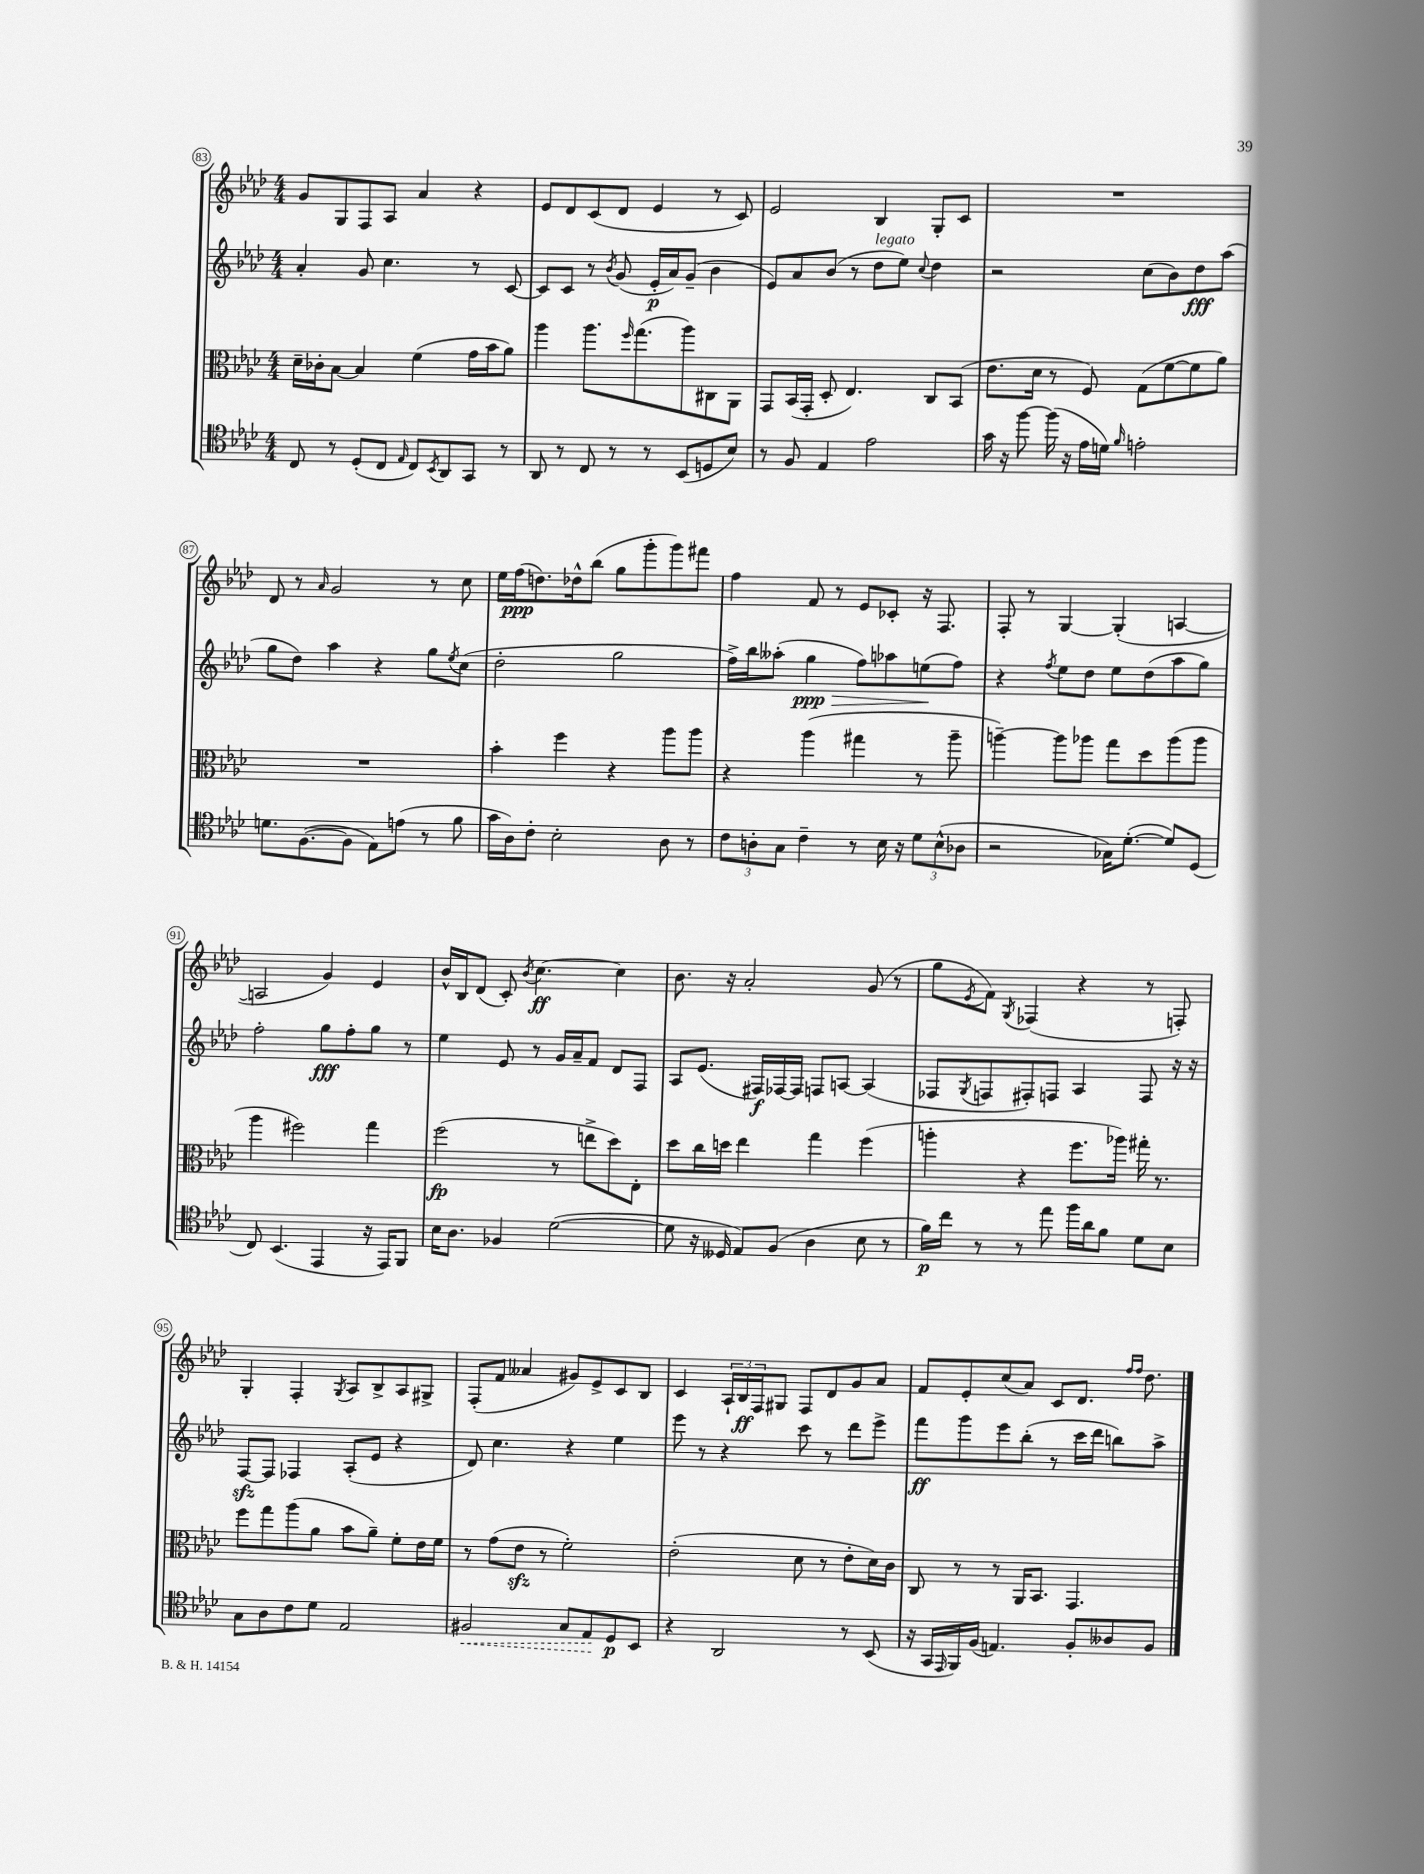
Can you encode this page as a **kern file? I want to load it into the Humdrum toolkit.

**kern	**dynam	**kern	**dynam	**kern	**dynam	**kern	**dynam
*part4	*part4	*part3	*part3	*part2	*part2	*part1	*part1
*staff4	*staff4	*staff3	*staff3	*staff2	*staff2	*staff1	*staff1
*clefC4	*	*clefC3	*	*clefG2	*	*clefG2	*
*k[b-e-a-d-]	*	*k[b-e-a-d-]	*	*k[b-e-a-d-]	*	*k[b-e-a-d-]	*
*M4/4	*	*M4/4	*	*M4/4	*	*M4/4	*
=83	=83	=83	=83	=83	=83	=83	=83
8C/	.	16d-~\LL	.	4a-'/	.	8g/L	.
.	.	16c-X'\J	.	.	.	.	.
8r	.	[8B-\J	.	.	.	8G/	.
(8D-'/L	.	4B-/]	.	8g/	.	8F/	.
8C/J	.	.	.	4.cc\	.	8A-/J	.
16qqE-/	.	.	.	.	.	.	.
8C/L)	.	(4f\	.	.	.	4a-/	.
8qBB-/	.	.	.	.	.	.	.
8AA-/	.	.	.	.	.	.	.
8GG/J	.	16g\LL	.	8r	.	4r	.
.	.	16b-\J	.	.	.	.	.
8r	.	8a-\J)	.	[8c/	.	.	.
=84	=84	=84	=84	=84	=84	=84	=84
8AA-/	.	4aa-\	.	8c/L]	.	8e-/L	.
8r	.	.	.	8c/J	.	8d-/	.
8C/	.	8.aa-\L	.	8r	.	(8c/	.
.	.	.	.	8qb-/	.	.	.
8r	.	.	.	(8g/	.	8d-/J	.
.	.	16qqff/	.	.	.	.	.
.	.	(8.gg\	.	.	.	.	.
8r	.	.	.	16e-'/LL	p	4e-/	.
.	.	.	.	16a-/J)	.	.	.
(8BB-/L	.	8aa-\)	.	(8g~/J	.	.	.
8Dn/	.	8C#X\	.	4b-\	.	8r	.
8B-/J)	.	8AA-\J	.	.	.	8c/)	.
=85	=85	=85	=85	=85	=85	=85	=85
8r	.	8GG/L	.	8e-/L)	.	2e-/	.
8F/	.	(16BB-/L	.	8a-/	.	.	.
.	.	16GG'/JJ	.	.	.	.	.
4E-/	.	8D-'/	.	(8b-/J	.	.	.
.	.	4.E-/)	.	8r	.	.	.
!	!	!	!	!LO:TX:a:i:t=legato	!	!	!
2e-\	.	.	.	8dd-\L	.	4B-/	.
.	.	.	.	8ee-\J)	.	.	.
.	.	.	.	8qqcc/	.	.	.
.	.	8C/L	.	4dd-\	.	8G'/L	.
.	.	(8BB-/J	.	.	.	8c/J	.
=86	=86	=86	=86	=86	=86	=86	=86
16g\	.	8.e-\L	.	2r	.	1r	.
16r	.	.	.	.	.	.	.
[8ff\	.	.	.	.	.	.	.
.	.	16d-\Jk	.	.	.	.	.
(16ff\]	.	8r	.	.	.	.	.
16r	.	.	.	.	.	.	.
16e-\LL	.	8F/)	.	.	.	.	.
16dn\JJ)	.	.	.	.	.	.	.
16qqf/	.	.	.	.	.	.	.
2en'\	.	(8G\L	.	(8cc\L	.	.	.
.	.	[8f\	.	8b-\)	.	.	.
.	.	8f\]	.	8dd-\	fff	.	.
.	.	8a-\J)	.	(8aa-\J	.	.	.
!!LO:LB:g=z
=87	=87	=87	=87	=87	=87	=87	=87
8.dn\L	.	1r	.	8gg\L	.	8d-/	.
.	.	.	.	8dd-\J)	.	8r	.
([8.F\	.	.	.	.	.	.	.
.	.	.	.	.	.	16qqa-/	.
.	.	.	.	4aa-\	.	2g/	.
8F\J]	.	.	.	.	.	.	.
8E-\L)	.	.	.	4r	.	.	.
(8en\J	.	.	.	.	.	.	.
8r	.	.	.	8gg\L	.	8r	.
.	.	.	.	8qee-/	.	.	.
8f\	.	.	.	(8cc\J	.	8cc\	.
=88	=88	=88	=88	=88	=88	=88	=88
16g\LL	.	4b-'\	.	2dd-'\	.	16ee-\LL	.
16A-\J)	.	.	.	.	.	(16ff\J	ppp
8c'\J	.	.	.	.	.	8.ddn\)	.
2B-'\	.	4ff\	.	.	.	.	.
.	.	.	.	.	.	16dd-X^^\k	.
.	.	.	.	.	.	(8bb-\J	.
.	.	4r	.	2gg\	.	8gg\L	.
.	.	.	.	.	.	8ggg'\	.
8A-\	.	8aa-\L	.	.	.	8ggg\)	.
8r	.	8aa-\J	.	.	.	8fff#X\J	.
=89	=89	=89	=89	=89	=89	=89	=89
12c\L	.	4r	.	16ff^\LL)	.	4ff\	.
.	.	.	.	16bb-\J	.	.	.
12An'\	.	.	.	.	.	.	.
.	.	.	.	(8aa--X'\J	.	.	.
12G\J	.	.	.	.	.	.	.
!	!	!	!	!	!LO:HP:b	!	!
4c~\	.	(4aa-\	.	4gg\	> ppp	8f/	.
.	.	.	.	.	.	8r	.
8r	.	4gg#X\	.	8ff\L)	.	8e-/L	.
16B-\	.	.	.	8aa-X\	.	8c-X'/J	.
16r	.	.	.	.	.	.	.
12d-\L	.	8r	.	(8een\	.	16r	.
.	.	.	.	.	.	8.F/	.
(12B-^^\	.	.	.	.	.	.	.
.	.	8aa-~\	.	8ff\J)	]	.	.
12A-X\J	.	.	.	.	.	.	.
=90	=90	=90	=90	=90	=90	=90	=90
2r	.	[4aan~\)	.	4r	.	8F'/	.
.	.	.	.	.	.	8r	.
.	.	.	.	8qff/	.	.	.
.	.	8aa\L]	.	8ee-\L	.	[4G/	.
.	.	8aa-X\J	.	8dd-\J	.	.	.
16G-X\KL)	.	8gg\L	.	8ee-\L	.	(4G'/]	.
([8.d-'\J	.	.	.	.	.	.	.
.	.	8dd-\	.	(8dd-\	.	.	.
8d-/L])	.	(8aa-\	.	8aa-\	.	[4An/	.
(8D-/J	.	8aa-\J	.	8gg\J)	.	.	.
!!LO:LB:g=z
=91	=91	=91	=91	=91	=91	=91	=91
8C/)	.	4aa-\	.	2ff'\	.	2An/]	.
(4.BB-/	.	.	.	.	.	.	.
.	.	2ff#X\)	.	.	.	.	.
4EE-/	.	.	.	8gg\L	fff	4g/)	.
.	.	.	.	8ff'\	.	.	.
16r	.	4gg\	.	8gg\J	.	4e-/	.
16EE-/KL)	.	.	.	.	.	.	.
8FF/J	.	.	.	8r	.	.	.
=92	=92	=92	=92	=92	=92	=92	=92
16B-\KL	.	(2ff\	fp	4ee-\	.	16b-^^/LL	.
8.A-\J	.	.	.	.	.	16B-/J	.
.	.	.	.	.	.	(8d-/J	.
4F-X/	.	.	.	8e-/	.	8c'/)	.
.	.	.	.	.	.	8qb-/	.
.	.	.	.	8r	.	[4.cc\	ff
([2d-\	.	8r	.	16g/LL	.	.	.
.	.	.	.	16a-~/J	.	.	.
.	.	8een^\L	.	8f/J	.	.	.
.	.	8dd-\)	.	8d-/L	.	4cc\]	.
.	.	8E-'\J	.	8F/J	.	.	.
=93	=93	=93	=93	=93	=93	=93	=93
8d-\]	.	8dd-\L	.	8A-/L	.	8.b-\	.
16r	.	16cc\L	.	(8.e-/J	.	.	.
16D--X/	.	16ddn\JJ	.	.	.	16r	.
8E-/L)	.	4ee-\	.	.	.	2a-'/	.
.	.	.	.	16F#X/LL)	f	.	.
(8F/J	.	.	.	[16F-X/	.	.	.
.	.	.	.	16F-/JJ]	.	.	.
4A-\	.	4gg\	.	8Fn/L	.	.	.
.	.	.	.	[8An/J	.	.	.
8B-\	.	(4ff\	.	(4A/]	.	(8g/	.
8r	.	.	.	.	.	8r	.
=94	=94	=94	=94	=94	=94	=94	=94
16f\LL)	p	4aan'\	.	8F-X/L	.	8gg\L	.
16cc\JJ	.	.	.	.	.	.	.
.	.	.	.	8qG/	.	8qe-/	.
8r	.	.	.	8Fn/	.	8f\J)	.
.	.	.	.	.	.	8qG/	.
8r	.	4r	.	8F#X'/)	.	(4F-X/	.
8ee-\	.	.	.	8Fn/J	.	.	.
16ff\LL	.	8.ff\L	.	4A-/	.	4r	.
16a-\J	.	.	.	.	.	.	.
8f\J	.	.	.	.	.	.	.
.	.	16aa-X\Jk)	.	.	.	.	.
8d-\L	.	16gg#X'\	.	8F/	.	8r	.
.	.	8.r	.	.	.	.	.
8B-\J	.	.	.	16r	.	8Fn'/)	.
.	.	.	.	16r	.	.	.
!!LO:LB:g=z
=95	=95	=95	=95	=95	=95	=95	=95
8G\L	.	8ff\L	.	[8Fzz/L	.	4G'/	.
8A-\	.	8gg\	.	8F/J]	.	.	.
8c\	.	(8aa-\	.	4F-X/	.	4F'/	.
8d-\J	.	8a-\J	.	.	.	.	.
.	.	.	.	.	.	8qG/	.
2E-/	.	8b-\L	.	(8A-'/L	.	8A-/L	.
.	.	8a-~\J)	.	8e-/J	.	8B-^/	.
.	.	8f'\L	.	4r	.	8A-/	.
.	.	16e-\L	.	.	.	8G#X^/J	.
.	.	16f\JJ	.	.	.	.	.
=96	=96	=96	=96	=96	=96	=96	=96
!	!LO:HP:b	!	!	!	!	!	!
2F#X/	<	8r	.	8d-/)	.	(8F'/L	.
.	.	(8g\L	.	4.cc\	.	8f/J	.
.	.	8e-zz\J	.	.	.	4a--X/	.
.	.	8r	.	.	.	.	.
8G/L	.	2f'\)	.	4r	.	8g#X/L)	.
8E-/	.	.	.	.	.	8e-^/	.
8D-/	[ p	.	.	4ee-\	.	8c/	.
8BB-/J	.	.	.	.	.	8B-/J	.
=97	=97	=97	=97	=97	=97	=97	=97
4r	.	(2e-'\	.	8eee-\	.	4c/	.
.	.	.	.	8r	.	.	.
2AA-/	.	.	.	4r	.	24A-`/LL	.
.	.	.	.	.	.	24B-/	ff
.	.	.	.	.	.	24F/J	.
.	.	.	.	.	.	8G#X/J	.
.	.	8d-\	.	8ccc\	.	8F/L	.
.	.	8r	.	8r	.	8d-/	.
8r	.	8e-'\L	.	8ddd-\L	.	8g/	.
(8BB-/	.	16d-\L)	.	8eee-^\J	.	8a-/J	.
.	.	16c\JJ	.	.	.	.	.
=98	=98	=98	=98	=98	=98	=98	=98
16r	.	8C/	.	8fff\L	ff	8f/L	.
16GG/LL	.	.	.	.	.	.	.
16qqEE-/	.	.	.	.	.	.	.
16FF/)	.	8r	.	8ggg\	.	8e-'/	.
(16F/JJ	.	.	.	.	.	.	.
4.En/)	.	8r	.	8eee-\	.	(8cc/	.
.	.	16AA-/KL	.	(8bb-'\J	.	8a-/J)	.
.	.	8.BB-/J	.	.	.	.	.
.	.	.	.	8r	.	8c/L	.
8F'/L	.	4.GG/	.	16ccc\LL	.	8.d-/J	.
.	.	.	.	16ddd-\JJ	.	.	.
8A--X/	.	.	.	8bbn\L)	.	.	.
.	.	.	.	.	.	16qqff/LL	.
.	.	.	.	.	.	16qqff/JJ	.
.	.	.	.	.	.	8.dd-\	.
8F/J	.	.	.	8aa-^\J	.	.	.
==	==	==	==	==	==	==	==
*-	*-	*-	*-	*-	*-	*-	*-
